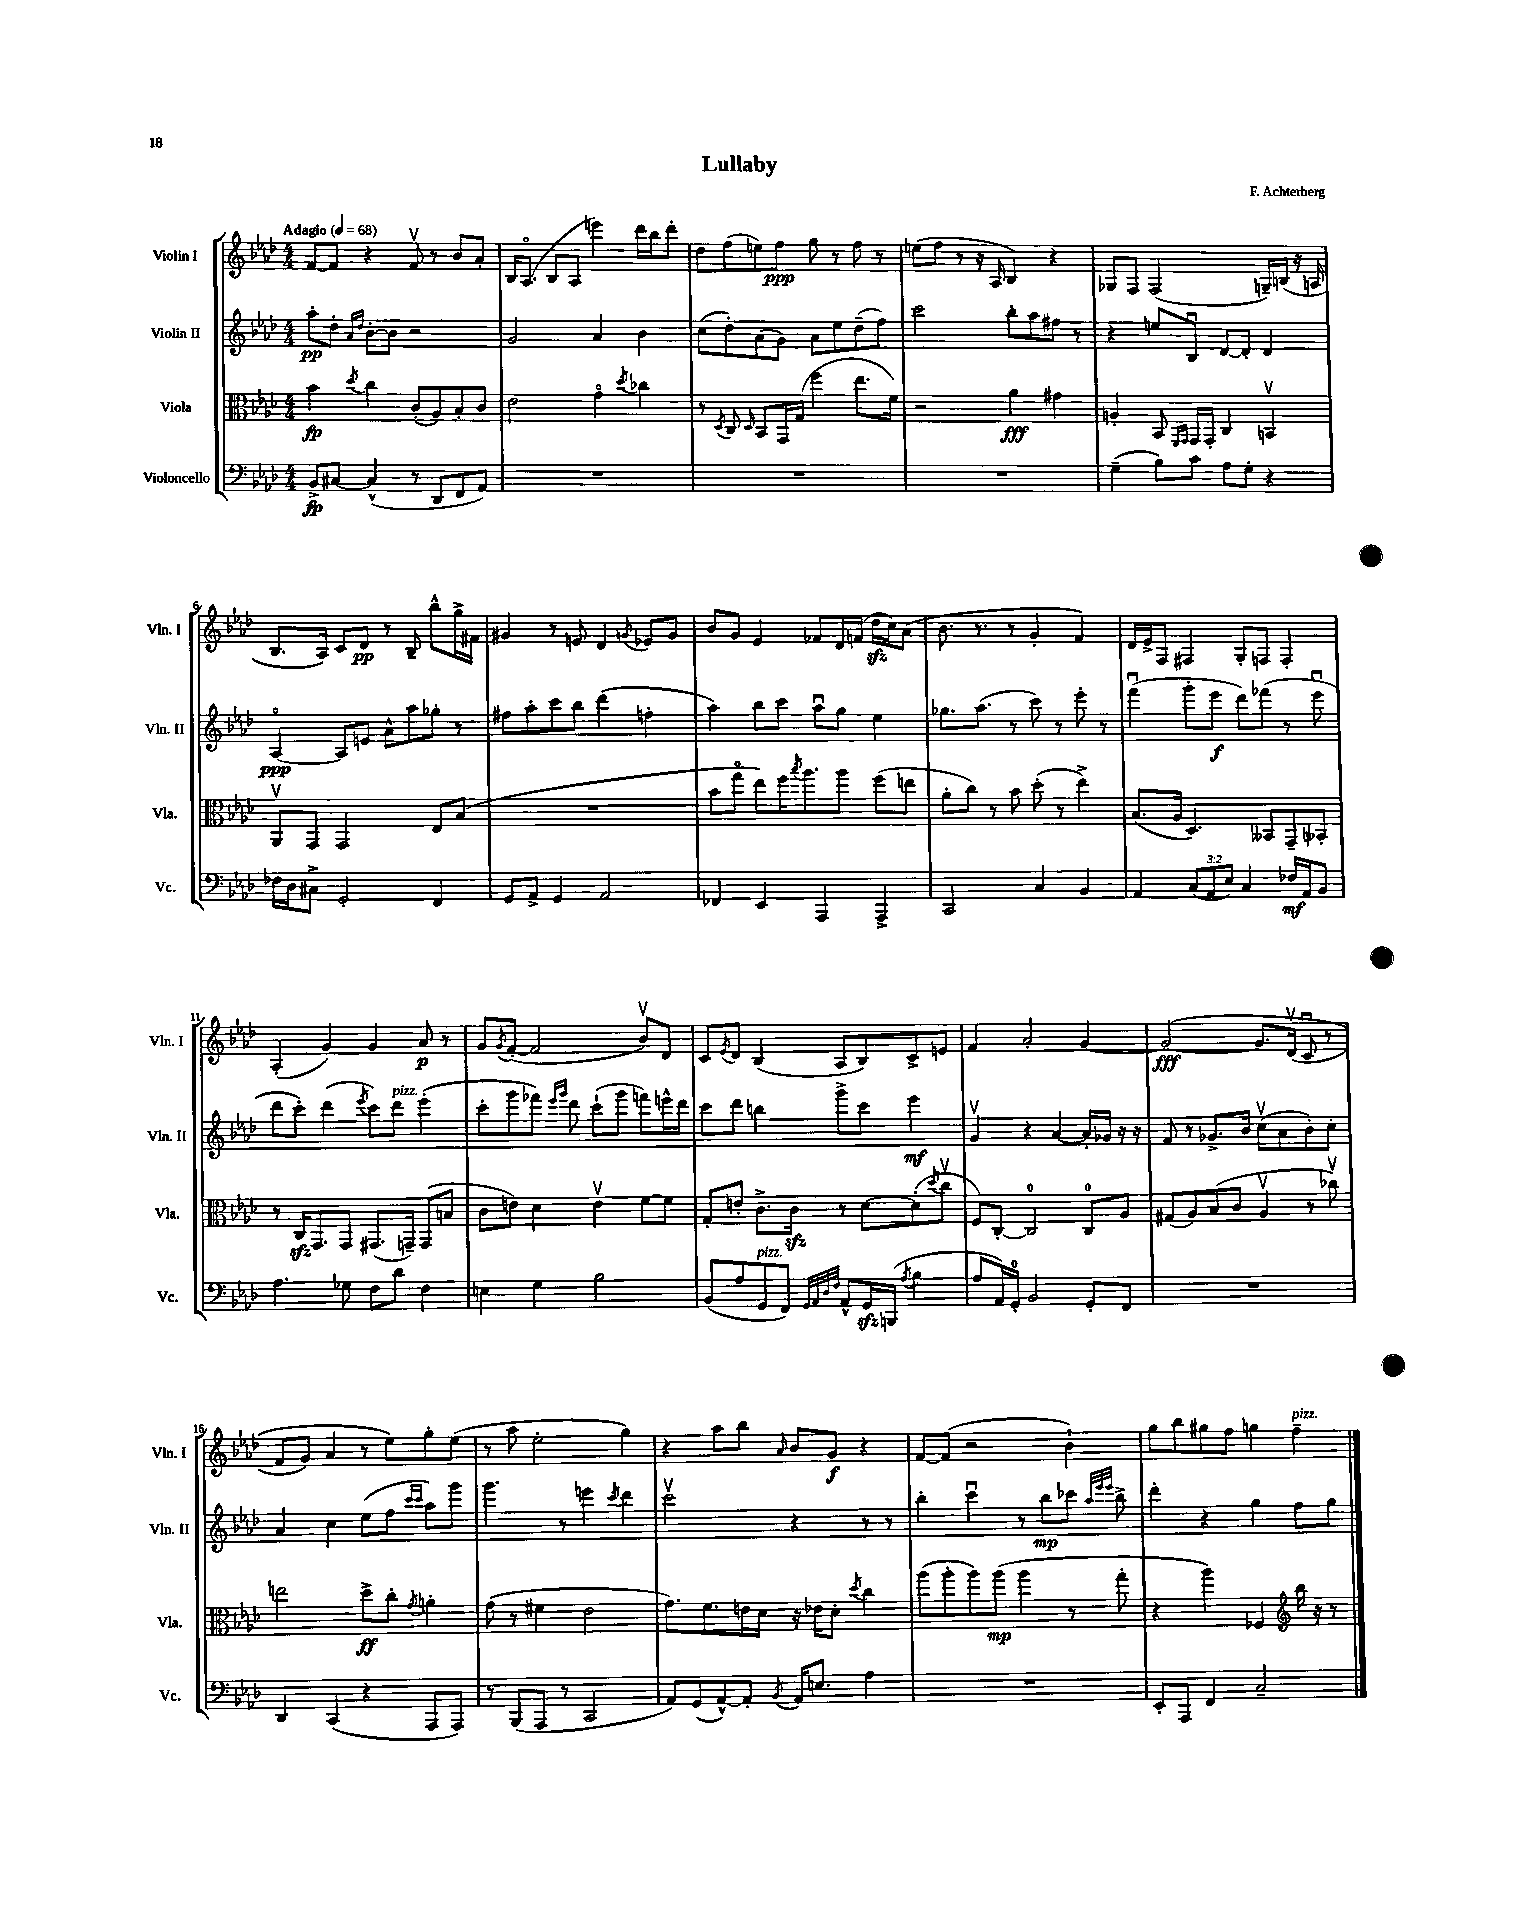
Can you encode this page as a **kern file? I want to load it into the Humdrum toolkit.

**kern	**dynam	**kern	**dynam	**kern	**dynam	**kern	**dynam
*part4	*part4	*part3	*part3	*part2	*part2	*part1	*part1
*staff4	*staff4	*staff3	*staff3	*staff2	*staff2	*staff1	*staff1
*I"Violoncello	*	*I"Viola	*	*I"Violin II	*	*I"Violin I	*
*I'Vc.	*	*I'Vla.	*	*I'Vln. II	*	*I'Vln. I	*
*clefF4	*	*clefC3	*	*clefG2	*	*clefG2	*
*k[b-e-a-d-]	*	*k[b-e-a-d-]	*	*k[b-e-a-d-]	*	*k[b-e-a-d-]	*
*M4/4	*	*M4/4	*	*M4/4	*	*M4/4	*
*MM68	*	*MM68	*	*MM68	*	*MM68	*
=1	=1	=1	=1	=1	=1	=1	=1
!	!	!	!	!	!	!LO:TX:a:B:t=Adagio	!
8BB-^/L	fp	4b-\	fp	8aa-'\L	pp	[8f/L	.
[8C#X/J	.	.	.	8dd-'\J	.	8f/J]	.
.	.	.	.	16qqa-/LL	.	.	.
.	.	8qdd-/	.	16qqdd-/JJ	.	.	.
(4C#^^/]	.	4cc\	.	[8b-'\L	.	4r	.
.	.	.	.	8b-\J]	.	.	.
8r	.	(8c'/L	.	2r	.	8fv/	.
8DD-/L	.	8A-/)	.	.	.	8r	.
8FF/	.	8B-'/	.	.	.	8b-/L	.
8AA-/J)	.	8c/J	.	.	.	8a-'/J	.
=2	=2	=2	=2	=2	=2	=2	=2
1r	.	2e-\	.	2g/	.	16B-/KL	.
.	.	.	.	.	.	(8.A-/J	.
.	.	.	.	.	.	8B-/L	.
.	.	.	.	.	.	8A-/J	.
.	.	4g\	.	4a-/	.	4eeen\)	.
.	.	8qdd-/	.	.	.	.	.
.	.	4cc-X\	.	4b-\	.	16ddd-\LL	.
.	.	.	.	.	.	16bb-\J	.
.	.	.	.	.	.	8ddd-'\J	.
=3	=3	=3	=3	=3	=3	=3	=3
1r	.	8r	.	(8cc\L	.	8dd-\L	.
.	.	8qD-/	.	.	.	.	.
.	.	8C/	.	8dd-'\)	.	(8ff\	.
.	.	16qqD-/	.	.	.	.	.
.	.	8BB-/L	.	(8a-\	.	8een\)	.
.	.	16GG/L	.	8g\J)	.	8ff\J	ppp
.	.	(16G/JJ	.	.	.	.	.
.	.	4ff\	.	8a-\L	.	8gg\	.
.	.	.	.	8ee-\	.	8r	.
.	.	8.ee-\L	.	(8dd-~\	.	8ff\	.
.	.	.	.	8ff\J)	.	8r	.
.	.	16f\Jk)	.	.	.	.	.
=4	=4	=4	=4	=4	=4	=4	=4
1r	.	2r	.	2ccc\	.	(8een\L	.
.	.	.	.	.	.	8ff\J	.
.	.	.	.	.	.	8r	.
.	.	.	.	.	.	16r	.
.	.	.	.	.	.	16A-/	.
.	.	4a-\	fff	8bb-'\L	.	4B-/)	.
.	.	.	.	8aa-\	.	.	.
.	.	4g#X\	.	8ff#X\J	.	4r	.
.	.	.	.	8r	.	.	.
=5	=5	=5	=5	=5	=5	=5	=5
(4G~\	.	4An'/	.	4r	.	8G-X/L	.
.	.	.	.	.	.	8F/J	.
8B-\L)	.	8BB-/	.	8een/L	.	(2F/	.
.	.	16qqFF/LL	.	.	.	.	.
.	.	16qqGG/JJ	.	.	.	.	.
8c\J	.	16GG/LL	.	8B-u/J	.	.	.
.	.	16GG'/JJ	.	.	.	.	.
8A-\L	.	4C/	.	[8d-/L	.	.	.
8G'\J	.	.	.	8d-'/J]	.	.	.
4r	.	4BBnv/	.	4d-/	.	16Gn~/LL)	.
.	.	.	.	.	.	(16Bn/JJ	.
.	.	.	.	.	.	16r	.
.	.	.	.	.	.	16An/	.
!!LO:LB:g=z
=6	=6	=6	=6	=6	=6	=6	=6
16F-X\LL	.	8AA-v/L	.	[4A-/	ppp	8.B-/L	.
16D-\J	.	.	.	.	.	.	.
8C#X^\J	.	8GG/J	.	.	.	.	.
.	.	.	.	.	.	16A-/Jk)	.
2GG'/	.	2GG/	.	8A-/L]	.	8c/L	.
.	.	.	.	8en/J	.	8d-/J	pp
.	.	.	.	8a-^^\L	.	8r	.
.	.	.	.	8aa-\	.	8B-~/	.
4FF/	.	8E-/L	.	8gg-X'\J	.	8bb-^^\L	.
.	.	(8B-/J	.	8r	.	16gg^\L	.
.	.	.	.	.	.	16f#X\JJ	.
=7	=7	=7	=7	=7	=7	=7	=7
8GG/L	.	1r	.	8ff#X\L	.	4g#X/	.
8AA-^/J	.	.	.	8aa-'\	.	.	.
4GG/	.	.	.	8ccc\	.	8r	.
.	.	.	.	8bb-\J	.	8en/	.
2AA-/	.	.	.	(4ddd-\	.	4d-/	.
.	.	.	.	.	.	8qgn/	.
.	.	.	.	4ffn'\	.	8e-X/L	.
.	.	.	.	.	.	8g/J	.
=8	=8	=8	=8	=8	=8	=8	=8
4FF-X/	.	8b-\L	.	4aa-\)	.	8b-/L	.
.	.	8gg\J	.	.	.	8g/J	.
4EE-/	.	8ee-\L)	.	8bb-\L	.	4e-/	.
.	.	16ff\K	.	8ccc\J	.	.	.
.	.	8qbb-/	.	.	.	.	.
.	.	8.aa-\	.	.	.	.	.
4AAA-/	.	.	.	8aa-u\L	.	8f-X/L	.
.	.	8aa-\J	.	8gg\J	.	16d-/L	.
.	.	.	.	.	.	(16fn/JJ	.
4AAA-^/	.	(8ff\L	.	4ee-\	.	16dd-zz\LL	.
.	.	.	.	.	.	16cc\J)	.
.	.	8een\J	.	.	.	(8a-\J	.
=9	=9	=9	=9	=9	=9	=9	=9
2CC/	.	8a-'\L	.	8.gg-X\L	.	8.b-\	.
.	.	8cc\J)	.	.	.	.	.
.	.	.	.	(8.aa-\J	.	8.r	.
.	.	8r	.	.	.	.	.
.	.	8b-\	.	8r	.	8r	.
4C/	.	(8dd-'\	.	8ccc\)	.	4g'/	.
.	.	8r	.	8r	.	.	.
4BB-/	.	4ee-^\)	.	8eee-'\	.	4f/)	.
.	.	.	.	8r	.	.	.
=10	=10	=10	=10	=10	=10	=10	=10
4AA-/	.	(8.B-/L	.	(4fffu\	.	16d-/LL	.
.	.	.	.	.	.	16e-^/J	.
.	.	.	.	.	.	8F/J	.
.	.	16A-/Jk	.	.	.	.	.
(12C/L	.	4.D-/)	.	8ggg'\L	.	4F#X/	.
12AA-/	.	.	.	.	.	.	.
.	.	.	.	8eee-\J	f	.	.
12E-/J)	.	.	.	.	.	.	.
4C/	.	.	.	8ddd-\L)	.	8G'/L	.
.	.	8BB--X/L	.	(8fff-X\J	.	8Fn/J	.
16F-X/LL	mf	8GG~/	.	8r	.	4F'/	.
16AA-/J	.	.	.	.	.	.	.
8BB-/J	.	8BB-X'/J	.	8eee-u\	.	.	.
!!LO:LB:g=z
=11	=11	=11	=11	=11	=11	=11	=11
4.A-\	.	8r	.	8ddd-\L	.	(4A-'/	.
.	.	16Czz/KL	.	8ccc'\J)	.	.	.
.	.	8.GG/	.	.	.	.	.
.	.	.	.	(4ddd-\	.	4g/)	.
8G-X\	.	8GG/J	.	.	.	.	.
.	.	.	.	8qeee-/	.	.	.
8F\L	.	(8.GG#X/L	.	8ccc\L)	.	4g/	.
!	!	!	!	!LO:TX:a:i:t=pizz.	!	!	!
8d-\J	.	.	.	8ddd-\J	.	.	.
.	.	16GGn~/Jk)	.	.	.	.	.
4F\	.	(8GG/L	.	(4eee-'\	.	8a-/	p
.	.	8Bn/J	.	.	.	8r	.
=12	=12	=12	=12	=12	=12	=12	=12
4En\	.	8c\L	.	8ccc'\L	.	8g/L	.
.	.	.	.	.	.	8qg/	.
.	.	8en\J)	.	8ggg\	.	([8f'/J	.
4G\	.	4d-\	.	8fff-X\J)	.	2f/]	.
.	.	.	.	16qqeee-/LL	.	.	.
.	.	.	.	16qqggg/JJ	.	.	.
.	.	.	.	8ddd-\	.	.	.
2B-\	.	4ev\	.	(8ccc`\L	.	.	.
.	.	.	.	8ggg\J	.	.	.
.	.	[8f\L	.	8fffn\L)	.	8b-v/L)	.
.	.	8f\J]	.	16eeen^^\L	.	8d-/J	.
.	.	.	.	16ddd-\JJ	.	.	.
=13	=13	=13	=13	=13	=13	=13	=13
(8BB-/L	.	8G'/L	.	8ccc\L	.	8c/L	.
.	.	.	.	.	.	8qe-/	.
8A-/	.	8en'/J	.	8ddd-\J	.	8d-/J	.
!LO:TX:a:i:t=pizz.	!	!	!	!	!	!	!
8GG/	.	8.c^\L	.	4bbn\	.	(4B-/	.
8FF/J)	.	.	.	.	.	.	.
.	.	16czz\Jk	.	.	.	.	.
32qqGG/LLL	.	.	.	.	.	.	.
32qqAA-/	.	.	.	.	.	.	.
32qqD-/	.	.	.	.	.	.	.
32qqF/JJJ	.	.	.	.	.	.	.
8AA-^^/L	.	8r	.	8ggg^\L	.	8A-/L	.
16GGzz/L	.	[8d-\L	.	8ccc\J	.	8B-/)	.
(16BBBn/JJ	.	.	.	.	.	.	.
8qA-/	.	.	.	.	.	.	.
4B-\	.	(8d-'\]	.	4eee-\	mf	8c^/	.
.	.	8qdd-/	.	.	.	.	.
.	.	8ccv\J	.	.	.	8en/J	.
=14	=14	=14	=14	=14	=14	=14	=14
8A-/L	.	8F/L)	.	4gv/	.	4f/	.
16AA-/L)	.	[8C'/J	.	.	.	.	.
16GG'/JJ	.	.	.	.	.	.	.
2BB-/	.	2C/]	.	4r	.	2a-'/	.
.	.	.	.	[4a-/	.	.	.
8GG'/L	.	8C/L	.	16a-'/LL]	.	[4g/	.
.	.	.	.	16g-X/JJ	.	.	.
8FF/J	.	8A-/J	.	16r	.	.	.
.	.	.	.	16r	.	.	.
=15	=15	=15	=15	=15	=15	=15	=15
1r	.	(8G#X/L	.	8f/	.	(2g/_	fff
.	.	8A-/)	.	8r	.	.	.
.	.	(8B-/	.	8.g-X^/L	.	.	.
.	.	8c/J	.	.	.	.	.
.	.	.	.	16b-/Jk	.	.	.
.	.	4A-v/	.	(8ccv\L	.	8.g/L]	.
.	.	.	.	8a-\	.	.	.
.	.	.	.	.	.	(16d-v/Jk	.
.	.	8r	.	8b-'\)	.	8cu/	.
.	.	8cc-Xv\)	.	8cc'\J	.	8r	.
!!LO:LB:g=z
=16	=16	=16	=16	=16	=16	=16	=16
4DD-/	.	2een\	.	4a-/	.	8f/L	.
.	.	.	.	.	.	8g/J)	.
(4CC/	.	.	.	4cc\	.	4a-/	.
4r	.	8dd-^\L	ff	(8ee-\L	.	8r	.
.	.	8cc'\J	.	8ff\J	.	8ee-\L)	.
.	.	.	.	16qqccc/LL	.	.	.
.	.	8qg/	.	16qqccc/JJ	.	.	.
8AAA-/L	.	4an'\	.	8aa-\L)	.	8gg'\	.
8AAA-/J)	.	.	.	8ggg\J	.	(8ee-\J	.
=17	=17	=17	=17	=17	=17	=17	=17
8r	.	(8g\	.	4.ggg\	.	8r	.
(8BBB-/L	.	8r	.	.	.	8aa-\	.
8AAA-/J	.	4f#X\	.	.	.	2ee-'\	.
8r	.	.	.	8r	.	.	.
2CC/	.	2e-\	.	4eeen\	.	.	.
.	.	.	.	8qccc/	.	.	.
.	.	.	.	4ddd-\	.	4gg\)	.
=18	=18	=18	=18	=18	=18	=18	=18
8AA-/L)	.	8.g\L)	.	2cccv\	.	4r	.
(8GG/	.	.	.	.	.	.	.
.	.	8.f\	.	.	.	.	.
[8AA-^^/)	.	.	.	.	.	8aa-\L	.
8AA-'/J]	.	16en\L	.	.	.	8bb-\J	.
.	.	16d-\JJ	.	.	.	.	.
8qBB-/	.	.	.	.	.	16qqa-/	.
16AA-/KL	.	16r	.	4r	.	8b-/L	.
8.En/J	.	16e-X\KL	.	.	.	.	.
.	.	8d-'\J	.	.	.	8g/J	f
.	.	8qdd-/	.	.	.	.	.
4A-\	.	4cc\	.	8r	.	4r	.
.	.	.	.	8r	.	.	.
=19	=19	=19	=19	=19	=19	=19	=19
1r	.	(8aa-\L	.	4bb-'\	.	[8f/L	.
.	.	8aa-'\	.	.	.	(8f/J]	.
.	.	8aa-\)	.	4cccu\	.	2r	.
.	.	(8aa-\J	mp	.	.	.	.
.	.	4aa-\	.	8r	.	.	.
.	.	.	.	8bb-\L	mp	.	.
.	.	8r	.	8ccc-X\J	.	4b-`\)	.
.	.	.	.	32qqaa-/LLL	.	.	.
.	.	.	.	32qqeee-/	.	.	.
.	.	.	.	32qqeee-/JJJ	.	.	.
.	.	8gg'\	.	8bb-^\	.	.	.
=20	=20	=20	=20	=20	=20	=20	=20
8EE-'/L	.	4r	.	4ddd-'\	.	8gg\L	.
8AAA-/J	.	.	.	.	.	8bb-\	.
4FF/	.	4aa-\)	.	4r	.	8gg#X\	.
.	.	.	.	.	.	8ff\J	.
2C~/	.	4F-X/	.	4gg\	.	4ggn\	.
*	*	*clefG2	*	*	*	*	*
!	!	!	!	!	!	!LO:TX:a:i:t=pizz.	!
.	.	16bb-\	.	8ff\L	.	4ff~\	.
.	.	16r	.	.	.	.	.
.	.	8r	.	8gg\J	.	.	.
==	==	==	==	==	==	==	==
*-	*-	*-	*-	*-	*-	*-	*-
